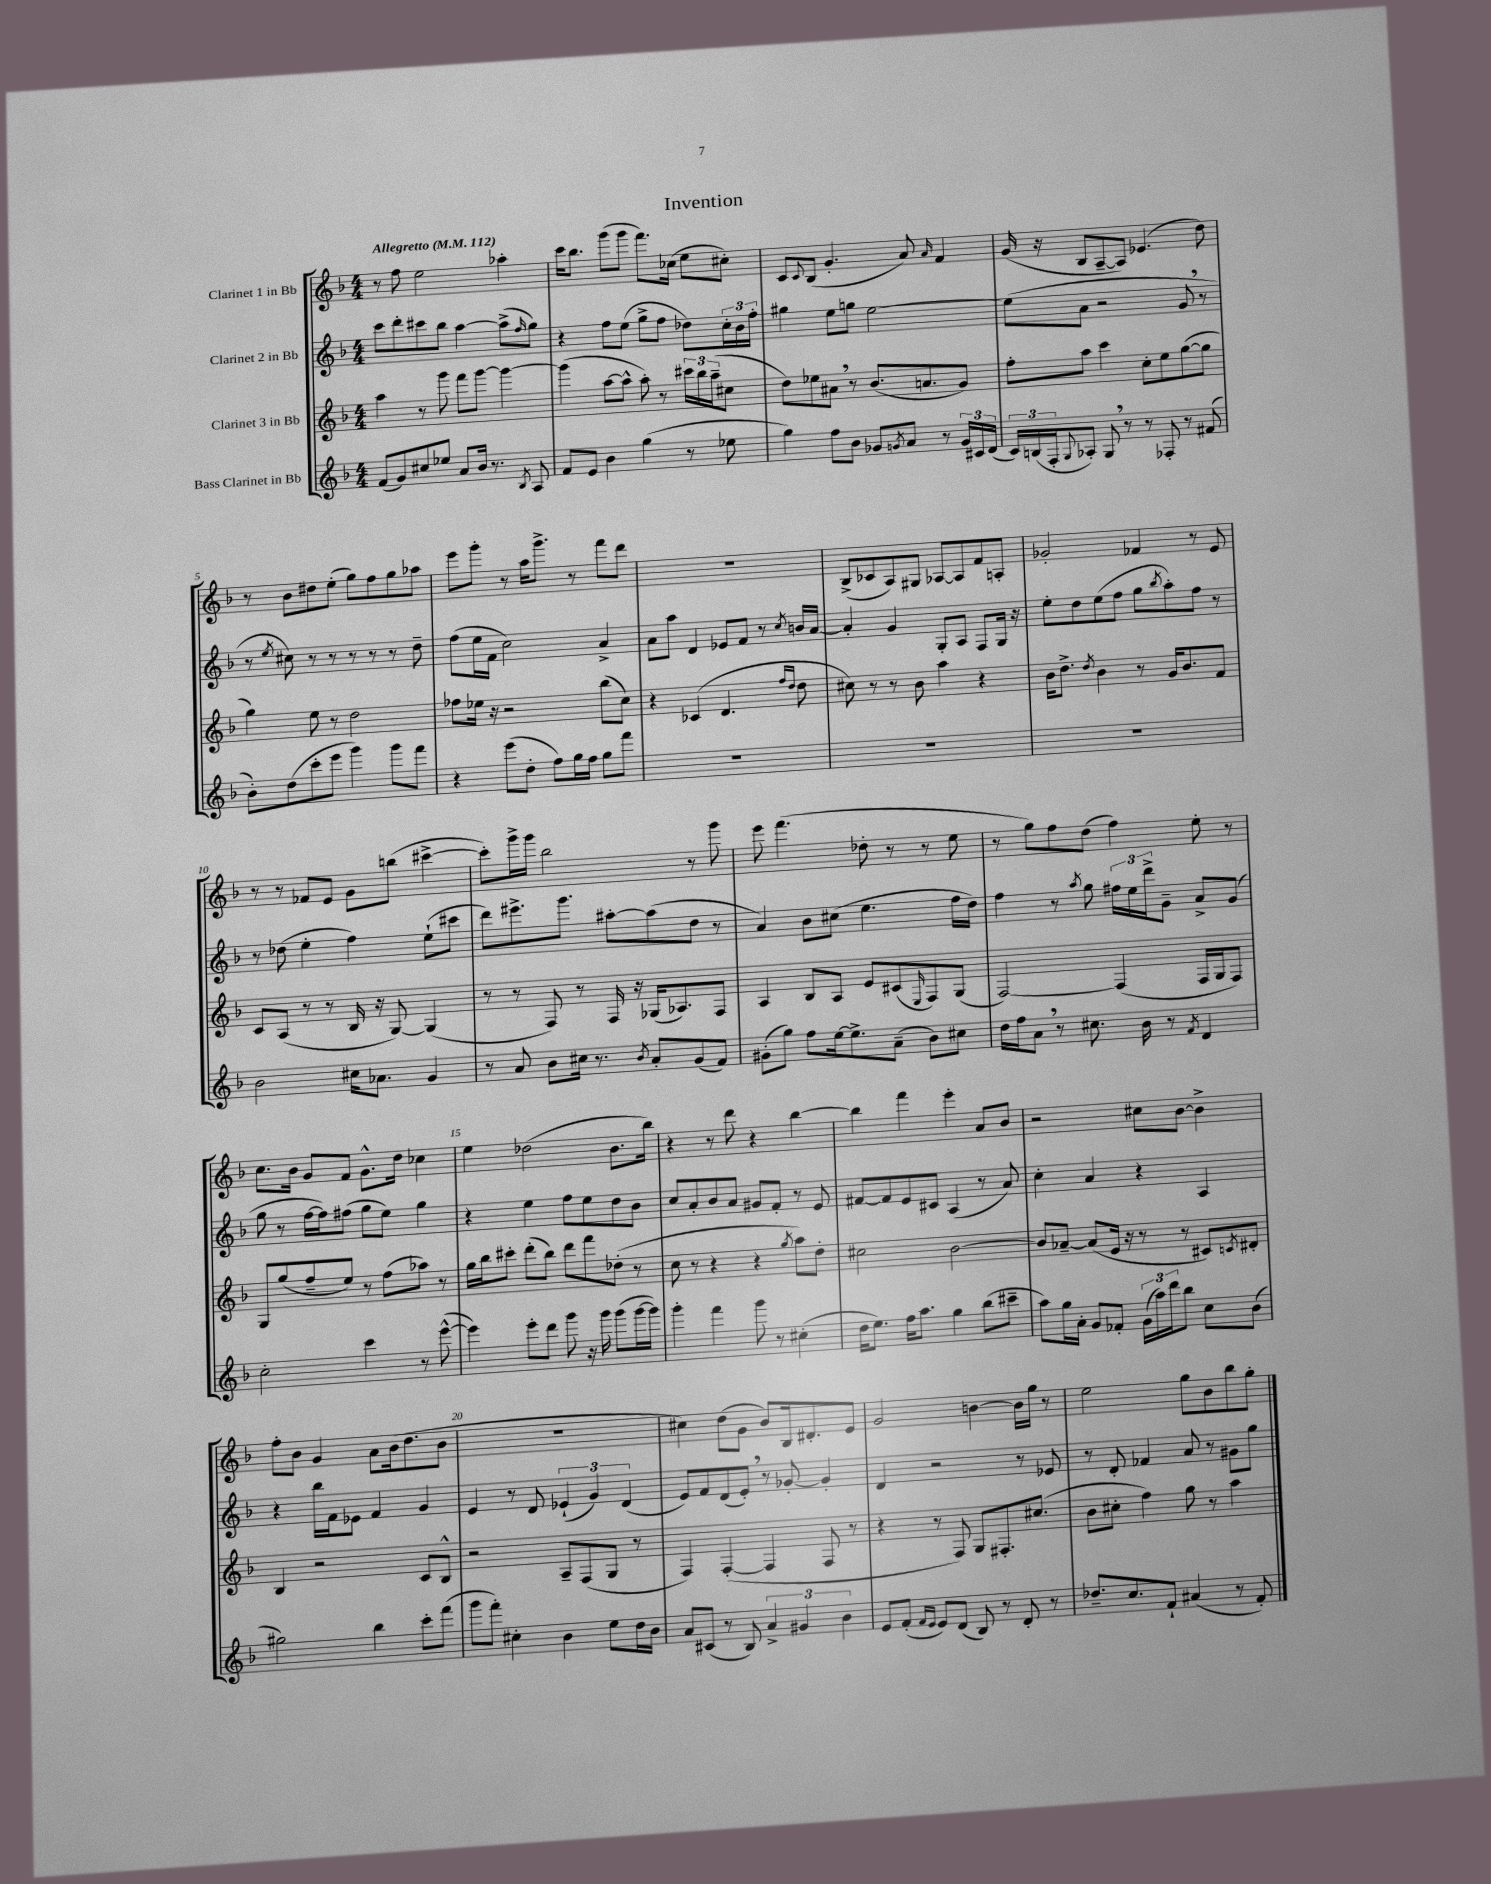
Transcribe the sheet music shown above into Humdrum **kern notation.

**kern	**kern	**kern	**kern
*staff4	*staff3	*staff2	*staff1
*clefG2	*clefG2	*clefG2	*clefG2
*k[b-]	*k[b-]	*k[b-]	*k[b-]
*M4/4	*M4/4	*M4/4	*M4/4
*MM112	*MM112	*MM112	*MM112
(8f	4aa	8ccc	8r
8g)	.	8ddd'	8ff
8cc#	8r	8ccc#	2ee
8ee-	8ggg	8bb-	.
8a	8fff	[4aa	.
16b-	[8ggg	.	.
8.r	.	.	.
.	4ggg_	(8aa^]	4aa-'
8qB-	.	16qqff	.
8A	.	8gg)	.
=	=	=	=
8f	(4ggg]	4r	16ccc
.	.	.	8.bb-
8e	.	.	.
4b-	[8aa	8ff	(8ggg
.	8aa^^]	(8ee	8ggg
(4gg	8aa')	8gg^	8.fff)
.	8r	8ff	.
.	.	.	(16cc-
8r	24ccc#	8dd-)	8ee
.	24bb-	.	.
.	(24aa~	.	.
8ee-	8cc#	24cc'	8cc#')
.	.	24b-	.
.	.	24ff'	.
=	=	=	=
4gg)	8dd)	4gg#	8c
.	.	.	8qqc
.	8ee-	.	(8B-
8ff	8a#	8ee	4.g'
8b-	8r	8gg	.
8g-	(8.b-	[2ee	.
8qg	.	.	.
8a	.	.	8a)
.	8.a	.	.
.	.	.	16qqa
8r	.	.	4f
24g	8g)	.	.
24c#	.	.	.
(24d	.	.	.
=	=	=	=
24c)	8ff'	(8ee]	(16g
(24B	.	.	.
.	.	.	16r
24F'	.	.	.
8qqG	.	.	.
8A-')	8aa	8a	8B-
8G	4ccc	2r	[8A~
8r	.	.	8A])
8r	8cc'	.	(4.e-
8F-'	8ee	.	.
8r	([8gg	8g	.
(8f#	8gg]	8r	8dd)
=	=	=	=
8b-')	4gg)	8r	8r
.	.	8qee	.
(8dd	.	8cc#)	8b-
8ccc'	8ee	8r	8dd#
8eee	8r	8r	(8ee'
4ggg)	2dd	8r	8gg)
.	.	8r	8ff
8ggg	.	8r	8gg
8fff	.	8dd~	8aa-
=	=	=	=
4r	8ff-	(8ff	8eee
.	16ee-	16ee	8ggg'
.	16r	16f	.
(8eee	2r	2cc)	8r
8dd'	.	.	16aa
.	.	.	8.ggg^
8ff)	.	.	.
16gg	.	.	8r
16ff	.	.	.
8gg	(8bb-	4a^	8fff
8fff	8cc)	.	8ddd
=	=	=	=
1r	4r	8a	1r
.	.	8aa	.
.	(4c-	4d	.
.	4.d	8e-	.
.	.	8f	.
.	.	8r	.
.	16qqff	.	.
.	16qqdd	8qcc	.
.	8dd	16b	.
.	.	[16a	.
=	=	=	=
1r	8cc#)	4a']	(8B-^
.	8r	.	8c-
.	8r	4g	8A)
.	8b-	.	8G#
.	4aa	8G'	[8A-
.	.	8A	8A-]
.	4r	8F	8f
.	.	16G	8A'
.	.	16r	.
=	=	=	=
1r	16b-	8ee'	2g-'
.	8.dd^	.	.
.	.	8dd	.
.	8qdd	.	.
.	4b-	(8ee	.
.	.	8ff	.
.	8r	8gg	4f-
.	.	8qbb-	.
.	16g	8aa')	.
.	8.b-	.	.
.	.	8ff	8r
.	8f	8r	8e
=	=	=	=
2b-	8c	8r	8r
.	(8A	(8dd-	8r
.	8r	4ee'	8f-
.	8r	.	8e
16cc#	16B-	4ff)	8g
8.a-	16r	.	.
.	[8G)	.	(8bb
4g	(4G]	(8ee`	[4ccc#^
.	.	8ccc#	.
=	=	=	=
8r	8r	8ddd)	8ccc#'])
8a	8r	8.eee#^	16ggg^
.	.	.	16ggg
8b-	8F)	.	2bb-
.	.	8.ggg	.
16cc#	8r	.	.
8.r	.	.	.
.	16F	[8aa#'	.
.	16r	.	.
8qb-	.	.	.
8a'	(16G-	(8aa#]	.
.	8.A-)	.	.
(8g	.	8dd	8r
8f)	8F	8r	8ggg
=	=	=	=
(8g#'	4A	4a)	8eee
8gg)	.	.	(4.fff
8ff	8B-	8b-	.
[16ee	8A	(8cc#	.
8.ee^]	.	.	.
.	8e	4.ee	8dd-'
(8a~	(8c#	.	8r
.	16qqE	.	.
8b-)	8F)	.	8r
8cc#	(8G	16ff	8ee
.	.	16dd)	.
=	=	=	=
16dd	[2F)	4ff	8r
16ff	.	.	.
8a	.	.	8gg)
8r	.	8r	8ff
.	.	8qaa	.
8.cc#	.	8gg	(8dd
.	(4F]	24ff#	4ff)
.	.	24ee	.
16b-	.	.	.
.	.	24ddd^	.
8r	.	8g~	.
8qf	.	.	.
4d	16F	8a^	8ee'
.	16G	.	.
.	8F)	(8g	8r
=	=	=	=
2cc'	8G	8gg	8.cc
.	(8gg	8r	.
.	.	.	16b-
.	8ff~	[16ff	8g
.	.	16ff])	.
.	8ee)	(8ff#	8f
4ccc	8r	8gg	8.g^^
.	(8ff	8ee)	.
.	.	.	16dd
8r	8aa-)	4gg	4cc-
([8eee^^	8r	.	.
=	=	=	=
4eee])	16gg	4r	4ee
.	16bb-	.	.
.	8ccc#'	.	.
8eee'	(8ddd'	4ee	(2dd-
8ddd	8bb-)	.	.
8ggg	8ddd	8ff	.
16r	8fff	8ee	.
16ggg	.	.	.
(8ggg	(8dd-'	8dd	8.b-
[16ggg	8r	8b-	.
16ggg])	.	.	16bb-)
=	=	=	=
4ggg'	8cc	8cc	4r
.	8r	8a'	.
4fff	4r	8b-	8r
.	.	8a	8ddd
8ggg	4r	8g#	4r
8r	.	8f'	.
.	8qgg	.	.
(4cc#'	8aa)	8r	[4bb-
.	8dd'	8e	.
=	=	=	=
16dd	2cc#	[8f#	4bb-]
8.ee)	.	.	.
.	.	8f#]	.
16ff	.	8e	4fff
8.aa	.	.	.
.	.	8c#	.
4gg	[2b-	(4A	4eee'
(8bb-	.	8r	8a
8ccc#~	.	8a)	8b-
=	=	=	=
8aa)	8b-]	4cc'	2r
16gg	[8a-~	.	.
16a'	.	.	.
8g	(8a-]	4a	.
8f-'	16e	.	.
.	16r	.	.
(24g	8r	4r	8cc#
24aa)	.	.	.
24ddd	.	.	.
8bb-	8r	.	[8b-
8cc	8c#)	4A	4b-^]
.	8qc	.	.
(8b-	8d#'	.	.
=	=	=	=
2gg#)	4B-	4r	8ff'
.	.	.	8b-
.	2r	16bb-	4g
.	.	16f	.
.	.	8e-	.
4bb-	.	4f	8a
.	.	.	(16b-
.	.	.	8.dd
8ccc'	8c	4g	.
(8fff	8B-^^	.	8b-
=	=	=	=
8ggg	2r	4e	1r
8fff')	.	.	.
4cc#'	.	8r	.
.	.	8d	.
4b-	8A~	(6e-`	.
.	(8F	.	.
.	.	6g)	.
8ee	8G	.	.
.	.	(6d	.
16dd	8r	.	.
16b-	.	.	.
=	=	=	=
8a	4F)	8e)	4cc#)
(8c#	.	8f	.
8r	([4F'	(8d	(8dd
8B-)	.	8e')	8g
6a^	4F]	8r	8b-)
.	.	[8g-'	16B-
6g#	.	.	.
.	.	.	8.d#'
.	8F	4g-']	.
6b-	.	.	.
.	8r	.	8e
=	=	=	=
8e	4r	4d	2g
(8f'	.	.	.
16qqf	.	.	.
16qqe	.	.	.
8e)	8r	2r	.
(8d	8F)	.	.
8B-)	8G	.	[4b
8r	8.F#'	.	.
8d'	.	8r	16b]
.	(8.cc#	.	16gg
8r	.	8e-	8r
=	=	=	=
8.dd-~	8b-	8r	2ee
.	8cc#'	8d'	.
8.cc	.	.	.
.	4ff)	4f-	.
8f`	.	.	.
(4a#	8gg	8a	8gg
.	8r	8r	8b-
8r	4aa	8g#	8bb-
8f')	.	8gg	8gg'
==	==	==	==
*-	*-	*-	*-
